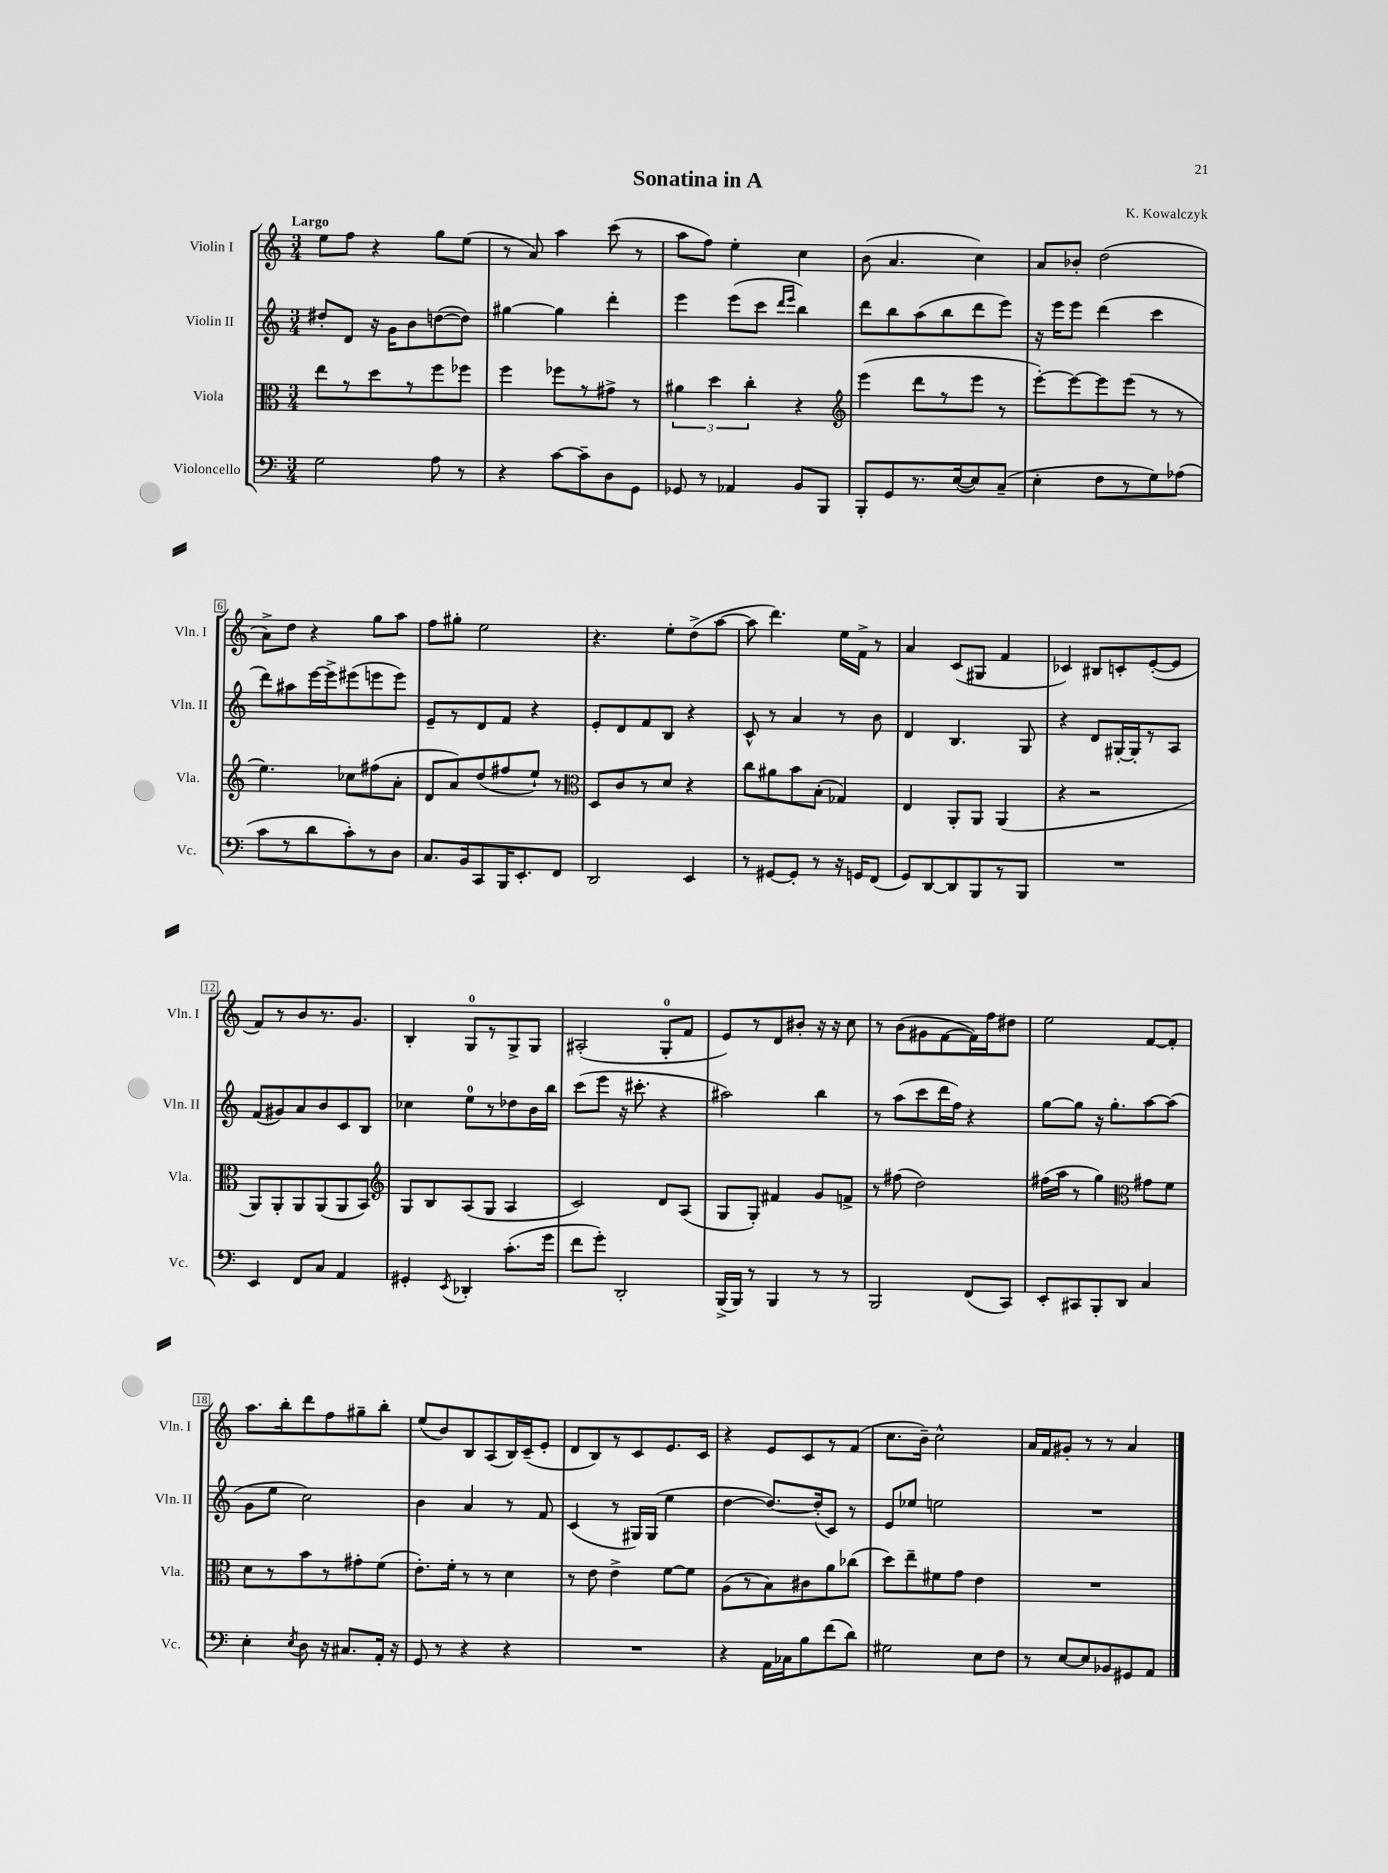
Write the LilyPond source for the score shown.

\header { title = "Sonatina in A" composer = "K. Kowalczyk" }
<<
\new StaffGroup <<
\new Staff = "s0" \with { instrumentName = "Violin I" shortInstrumentName = "Vln. I" } {
    \clef treble \key c \major \numericTimeSignature \time 3/4 \tempo "Largo"
    \autoBeamOff e''8[ f''8] r4 g''8[ e''8]( |
    r8 a'8) a''4 c'''8( r8 |
    a''8[ f''8]) e''4-. c''4 |
    b'8( a'4. c''4) |
    a'8[ bes'8]-. d''2( |
    a'8[->) d''8] r4 g''8[ a''8] |
    f''8[ gis''8]-. e''2 |
    r4. e''8[-. d''8->( a''8]~ |
    a''8 d'''4.) e''16[ f'16]-> r8 |
    a'4 c'8[( gis8] f'4 |
    ces'4) bis8[ c'8-. e'8~-.( e'8] |
    f'8[) r8 b'8 r8. g'8.] |
    b4-. g8[-0 r8 g8-> g8] |
    ais2-.( g8[-0-. f'8] |
    e'8[) r8 d'8 bis'8]-. r16 r16 c''8 |
    r8 b'8[( gis'8 f'8~ f'16) f''16 dis''8] |
    e''2 f'8[~ f'8]-. |
    a''8.[ b''16-. d'''8 f''8 gis''8-- b''8]-. |
    e''8[( b'8) b8 a8( b16) c'16--( e'8]-. |
    d'8[ b8) r8 c'8 e'8. c'16] |
    r4 e'8[ c'8 r8 f'8]( |
    c''8.[ b'16]--) c''2-^ |
    a'16[ f'16 gis'8]-. r8 r8 a'4 \bar "|." |
}
\new Staff = "s1" \with { instrumentName = "Violin II" shortInstrumentName = "Vln. II" } {
    \clef treble \key c \major \numericTimeSignature \time 3/4
    \autoBeamOff dis''8[-. d'8] r16 g'16[ b'8 d''8~( d''8]) |
    gis''4~ gis''4 d'''4-. |
    e'''4 e'''8[( c'''8] \grace { d'''16[ e'''16] } b''4) |
    d'''8[ b''8 a''8( b''8 d'''8 e'''8]) |
    r16 e'''16[ e'''8] d'''4( c'''4 |
    d'''8[) ais''8 e'''16~ e'''16-> eis'''8( e'''8 e'''8]) |
    e'8[-- r8 d'8 f'8] r4 |
    e'8[-. d'8 f'8 b8] r4 |
    c'8-^ r8 a'4 r8 b'8 |
    d'4 b4. g8 |
    r4 d'8[ gis16~-. gis16-. r8 a8] |
    f'8[( gis'8) a'8 b'8 c'8 b8] |
    ces''4 e''8[-0 r8 des''8 b'16 b''16] |
    c'''8[( e'''8] r16 cis'''8.-. r4 |
    ais''2) b''4 |
    r8 a''8[( c'''8 d'''16 f''16]) r4 |
    g''8[~ g''8] r16 g''8.[-. a''8~ a''8]( |
    g'8[ e''8] c''2) |
    b'4 a'4 r8 f'8 |
    c'4( r8 gis16[) gis16]( e''4 |
    d''4~ d''8.[~) d''16-.( c'8]) r8 |
    e'8[ ees''8] e''2 |
    R2. \bar "|." |
}
\new Staff = "s2" \with { instrumentName = "Viola" shortInstrumentName = "Vla." } {
    \clef alto \key c \major \numericTimeSignature \time 3/4
    \autoBeamOff e''8[ r8 d''8 r8 f''8 fes''8] |
    f''4 fes''8[ r8 gis'8]-> r8 |
    \tuplet 3/2 { ais'4 d''4 c''4-. } r4 |
    \clef treble e'''4( d'''8[ r8 e'''8] r8 |
    e'''8[~-.) e'''8~ e'''8 e'''8]( r8 r8 |
    e''4.) ces''8[ fis''8( a'8]-. |
    d'8[ a'8) d''8( fis''8 e''8]-!) r8 |
    \clef alto d8[ c'8 r8 d'8] r4 |
    c''8[ ais'8 b'8 b8]-.( ges4) |
    e4 a,8[-. a,8] a,4( |
    r4 r2 |
    a,8[) a,8-. a,8 a,8( a,8 b,8]) |
    \clef treble g8[ b8 a8( g8] a4 |
    c'2) d'8[ a8]( |
    g8[ g8]-.) fis'4 g'8[ f'8]-> |
    r8 fis''8( d''2) |
    fis''16[( a''16] r8 g''4) \clef alto gis'8[ f'8] |
    d'8[ r8 b'8 r8 gis'8-. f'8]( |
    e'8.[-.) f'16]-. r8 r8 d'4 |
    r8 e'8 e'4-> f'8[~ f'8] |
    a8[( r8 b8) cis'8 a'8 ces''8]( |
    d''8[) e''8-- fis'8 g'8] e'4 |
    R2. \bar "|." |
}
\new Staff = "s3" \with { instrumentName = "Violoncello" shortInstrumentName = "Vc." } {
    \clef bass \key c \major \numericTimeSignature \time 3/4
    \autoBeamOff g2 a8 r8 |
    r4 c'8[~ c'8-- d8 g,8] |
    ges,8 r8 aes,4 b,8[ b,,8] |
    b,,8[-. g,8 r8. e16~( e8) c8]--( |
    e4-. f8[ r8 g8) aes8]( |
    c'8[ r8 d'8 c'8-.) r8 d8] |
    c8.[ b,16 c,8 b,,16 e,8.-. f,8] |
    d,2 e,4 |
    r8 gis,8[~ gis,8]-. r8 r16 g,16[ f,8]( |
    g,8[) d,8~ d,8 b,,8 r8 b,,8] |
    R2. |
    e,4 f,8[ c8] a,4 |
    gis,4-. \acciaccatura { e,8 } des,4-. c'8.[-.( g'16] |
    f'8[ g'8]-.) d,2-. |
    b,,16[->( b,,16]) r8 b,,4 r8 r8 |
    b,,2 f,8[( c,8]) |
    e,8[-. cis,8 b,,8-. d,8] c4 |
    e4-. \acciaccatura { e8 } d8 r16 cis8.[ a,16]-. r16 |
    g,8 r8 r4 r4 |
    R2. |
    r4 a,16[ ces16 b8 f'8( d'8]) |
    gis2 e8[ f8] |
    r8 e8[~ e8 bes,8 gis,8 a,8] \bar "|." |
}
>>
>>
\layout { \context { \Score \override BarNumber.stencil = #(make-stencil-boxer 0.1 0.3 ly:text-interface::print) } }
